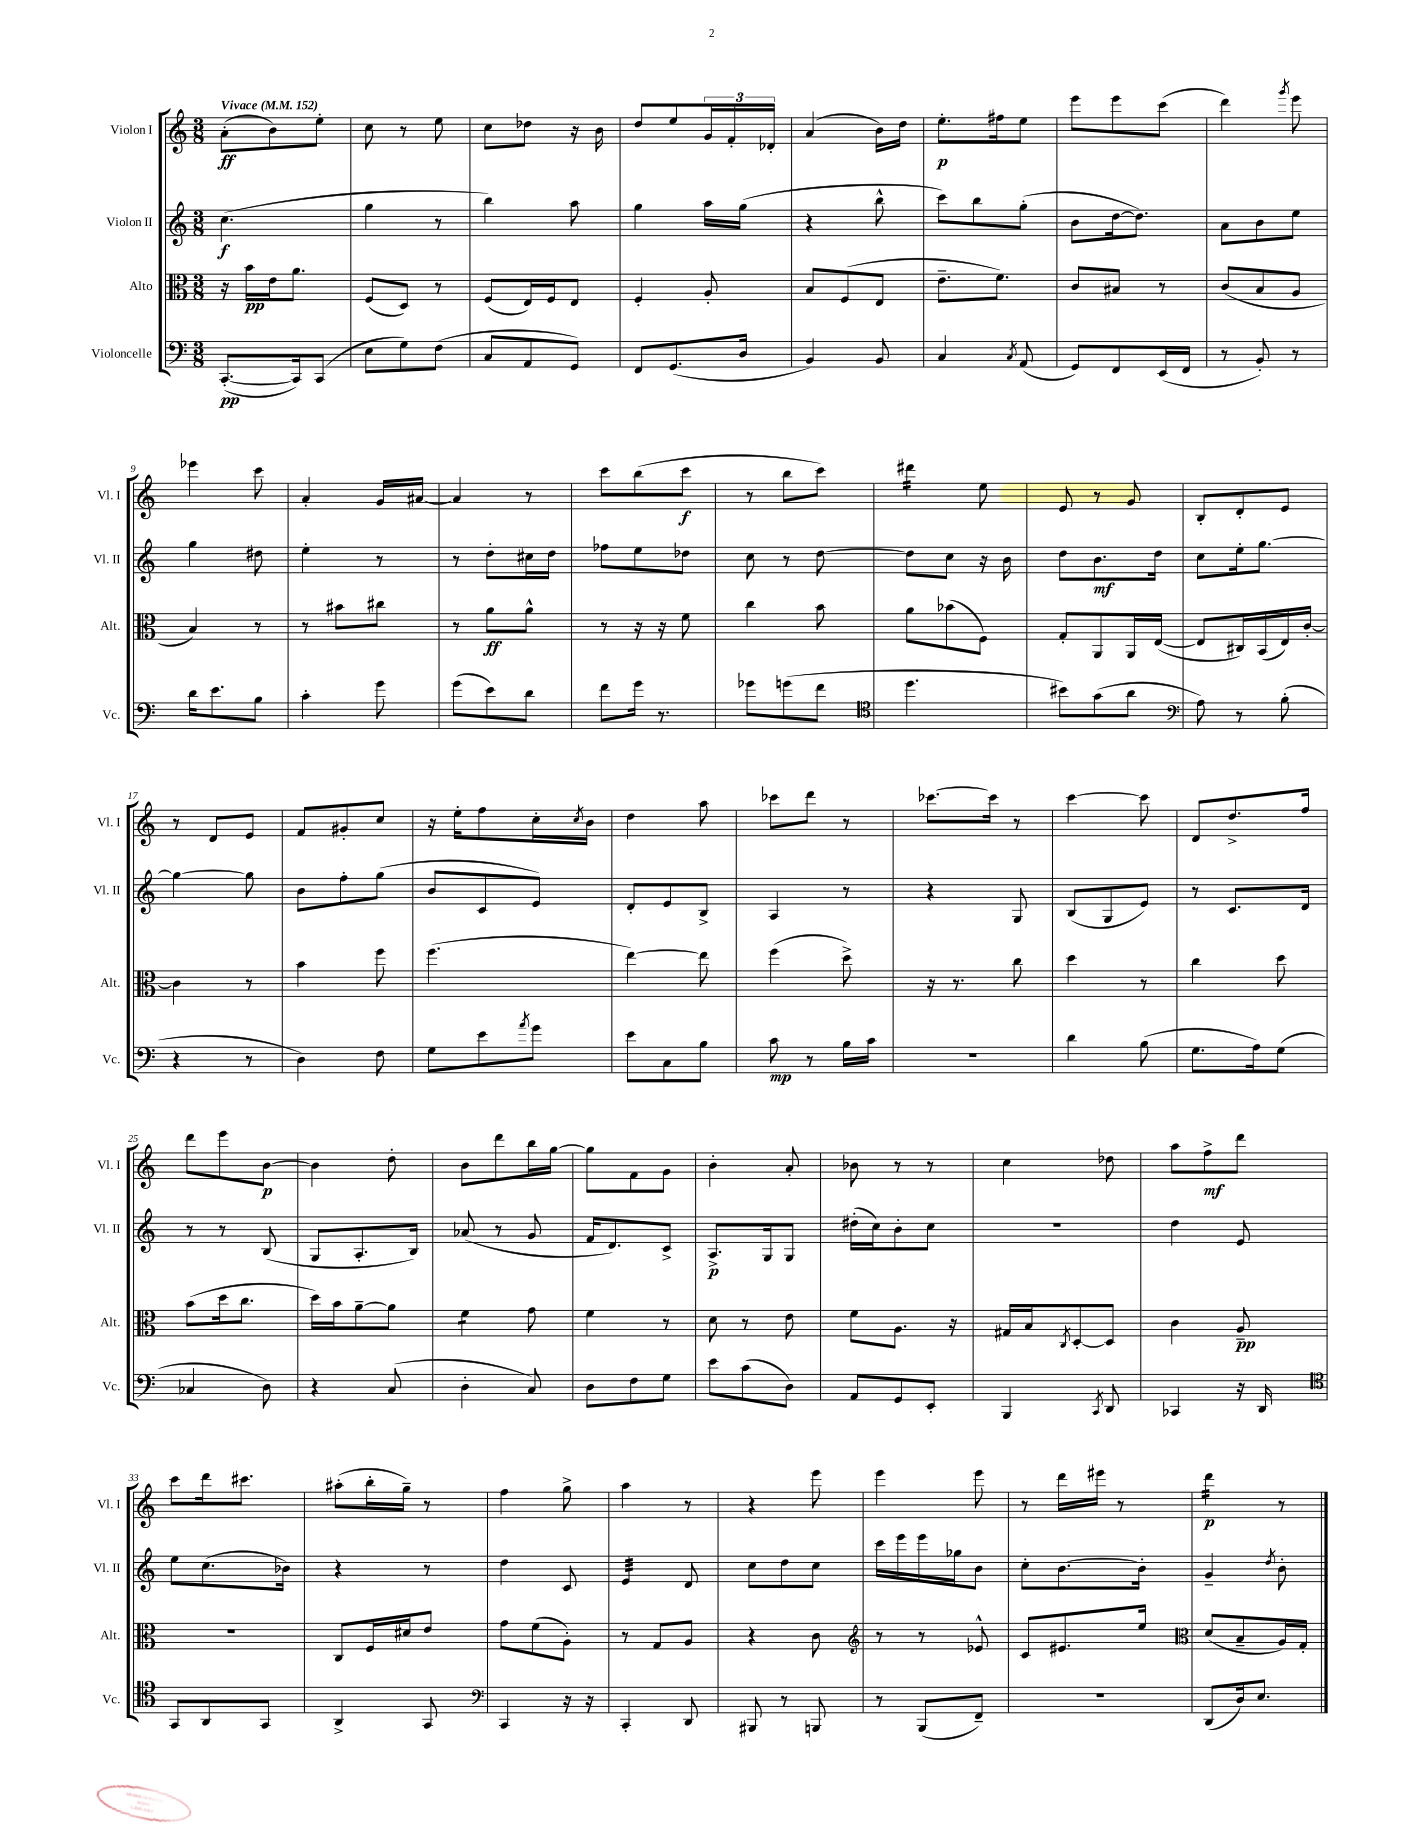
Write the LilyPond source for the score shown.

<<
\new StaffGroup <<
\new Staff = "s0" \with { instrumentName = "Violon I" shortInstrumentName = "Vl. I" } {
    \clef treble \key c \major \numericTimeSignature \time 3/8 \tempo "Vivace" 4 = 152
    a'8-.\ff( b'8) e''8-. |
    c''8 r8 e''8 |
    c''8 des''8 r16 b'16 |
    d''8 e''8 \tuplet 3/2 { g'16 f'16-. des'16-. } |
    a'4( b'16) d''16 |
    e''8.-.\p fis''16 e''8 |
    e'''8 e'''8 c'''8( |
    d'''4) \acciaccatura { g'''8 } e'''8 |
    ees'''4 c'''8 |
    a'4-. g'16 ais'16~ |
    ais'4 r8 |
    c'''8 b''8( c'''8\f |
    r8 b''8 c'''8) |
    dis'''4:16 e''8 |
    e'8 r8 g'8 |
    b8-. d'8-. e'8 |
    r8 d'8 e'8 |
    f'8 gis'8-. c''8 |
    r16 e''16-. f''8 c''16-. \acciaccatura { c''8 } b'16 |
    d''4 a''8 |
    ces'''8 d'''8 r8 |
    ces'''8.~ ces'''16 r8 |
    c'''4~ c'''8 |
    d'8 d''8.-> f''16 |
    d'''8 e'''8 b'8~\p |
    b'4 d''8-. |
    b'8 d'''8 b''16 g''16~ |
    g''8 f'8 g'8 |
    b'4-. a'8-. |
    bes'8 r8 r8 |
    c''4 des''8 |
    a''8 f''8->\mf d'''8 |
    c'''8 d'''16 cis'''8. |
    ais''8-.( b''16-. g''16--) r8 |
    f''4 g''8-> |
    a''4 r8 |
    r4 e'''8 |
    e'''4 e'''8 |
    r8 d'''16 eis'''16 r8 |
    d'''4:16\p r8 \bar "|." |
}
\new Staff = "s1" \with { instrumentName = "Violon II" shortInstrumentName = "Vl. II" } {
    \clef treble \key c \major \numericTimeSignature \time 3/8
    c''4.\f( |
    g''4 r8 |
    b''4) a''8 |
    g''4 a''16 g''16( |
    r4 b''8-^ |
    c'''8) b''8 g''8-.( |
    b'8 d''16~ d''8.) |
    a'8 b'8 e''8 |
    g''4 dis''8 |
    e''4-. r8 |
    r8 d''8-. cis''16 d''16 |
    fes''8 e''8 des''8 |
    c''8 r8 d''8~ |
    d''8 c''8 r16 b'16 |
    d''8 b'8.\mf d''16 |
    c''8 e''16-. g''8.~ |
    g''4~ g''8 |
    b'8 f''8-. g''8( |
    b'8 c'8 e'8) |
    d'8-. e'8 b8-> |
    a4 r8 |
    r4 g8 |
    b8( g8 e'8) |
    r8 c'8. d'16 |
    r8 r8 b8( |
    g8 a8.-. b16) |
    aes'8( r8 g'8 |
    f'16 d'8.) c'8-> |
    a8.->\p g16 g8 |
    dis''16-.( c''16) b'8-. c''8 |
    R4. |
    d''4 e'8 |
    e''8 c''8.( bes'16) |
    r4 r8 |
    d''4 c'8 |
    e'4:32 d'8 |
    c''8 d''8 c''8 |
    c'''16 e'''16 e'''16 ges''16 b'8 |
    c''8-. b'8.~ b'16-. |
    g'4-- \acciaccatura { d''8 } b'8-. \bar "|." |
}
\new Staff = "s2" \with { instrumentName = "Alto" shortInstrumentName = "Alt." } {
    \clef alto \key c \major \numericTimeSignature \time 3/8
    r16 b'16\pp e'16 a'8. |
    f8( d8) r8 |
    f8( e16) f16 e8 |
    f4-. a8-. |
    b8 f8( e8 |
    e'8.-- f'8.) |
    c'8 bis8 r8 |
    c'8( b8 a8 |
    b4) r8 |
    r8 bis'8 cis''8 |
    r8 a'8\ff a'8-^ |
    r8 r16 r16 f'8 |
    c''4 b'8 |
    a'8 bes'8( f8) |
    g8-. a,8 a,16 e16~( |
    e8 cis16) b,16( e16) c'16~-. |
    c'4 r8 |
    b'4 f''8 |
    f''4.( |
    e''4~) e''8 |
    f''4( d''8->) |
    r16 r8. c''8 |
    d''4 r8 |
    c''4 d''8 |
    b'8( d''16 c''8. |
    d''16) b'16 a'8~-- a'8 |
    f'4:8 g'8 |
    f'4 r8 |
    d'8 r8 e'8 |
    f'8 a8. r16 |
    gis16 b16 \acciaccatura { c8 } d8~-. d8 |
    c'4 a8--\pp |
    R4. |
    c8 f16 dis'16 e'8 |
    g'8 f'8( a8-.) |
    r8 g8 a8 |
    r4 c'8 |
    \clef treble r8 r8 ees'8-^ |
    c'8 eis'8. e''16 |
    \clef alto d'8( b8-- a16) g16-. \bar "|." |
}
\new Staff = "s3" \with { instrumentName = "Violoncelle" shortInstrumentName = "Vc." } {
    \clef bass \key c \major \numericTimeSignature \time 3/8
    c,8.~-.\pp( c,16) c,8( |
    e8 g8) f8( |
    c8 a,8 g,8) |
    f,8 g,8.( d16 |
    b,4) b,8 |
    c4 \acciaccatura { c8 } a,8( |
    g,8) f,8 e,16( f,16 |
    r8 b,8-.) r8 |
    d'16 e'8. b8 |
    c'4-. g'8 |
    g'8( e'8) d'8 |
    f'8 g'16 r8. |
    ges'8 g'8( f'8 |
    \clef tenor d''4. |
    bis'8) g'8( a'8 |
    \clef bass a8) r8 b8-.( |
    r4 r8 |
    d4) f8 |
    g8 e'8 \acciaccatura { a'8 } g'8 |
    e'8 c8 b8 |
    c'8\mp r8 b16 c'16 |
    R4. |
    d'4 b8( |
    g8. a16) g8( |
    ces4 d8) |
    r4 c8( |
    d4-. c8) |
    d8 f8 g8 |
    e'8 c'8( d8) |
    a,8 g,8 e,8-. |
    b,,4 \acciaccatura { c,8 } d,8 |
    ces,4 r16 d,16 |
    \clef tenor g,8 a,8 g,8 |
    a,4-> g,8 |
    \clef bass c,4 r16 r16 |
    c,4-. d,8 |
    bis,,8 r8 b,,8 |
    r8 b,,8( f,8--) |
    R4. |
    d,8( d16) e8. \bar "|." |
}
>>
>>
